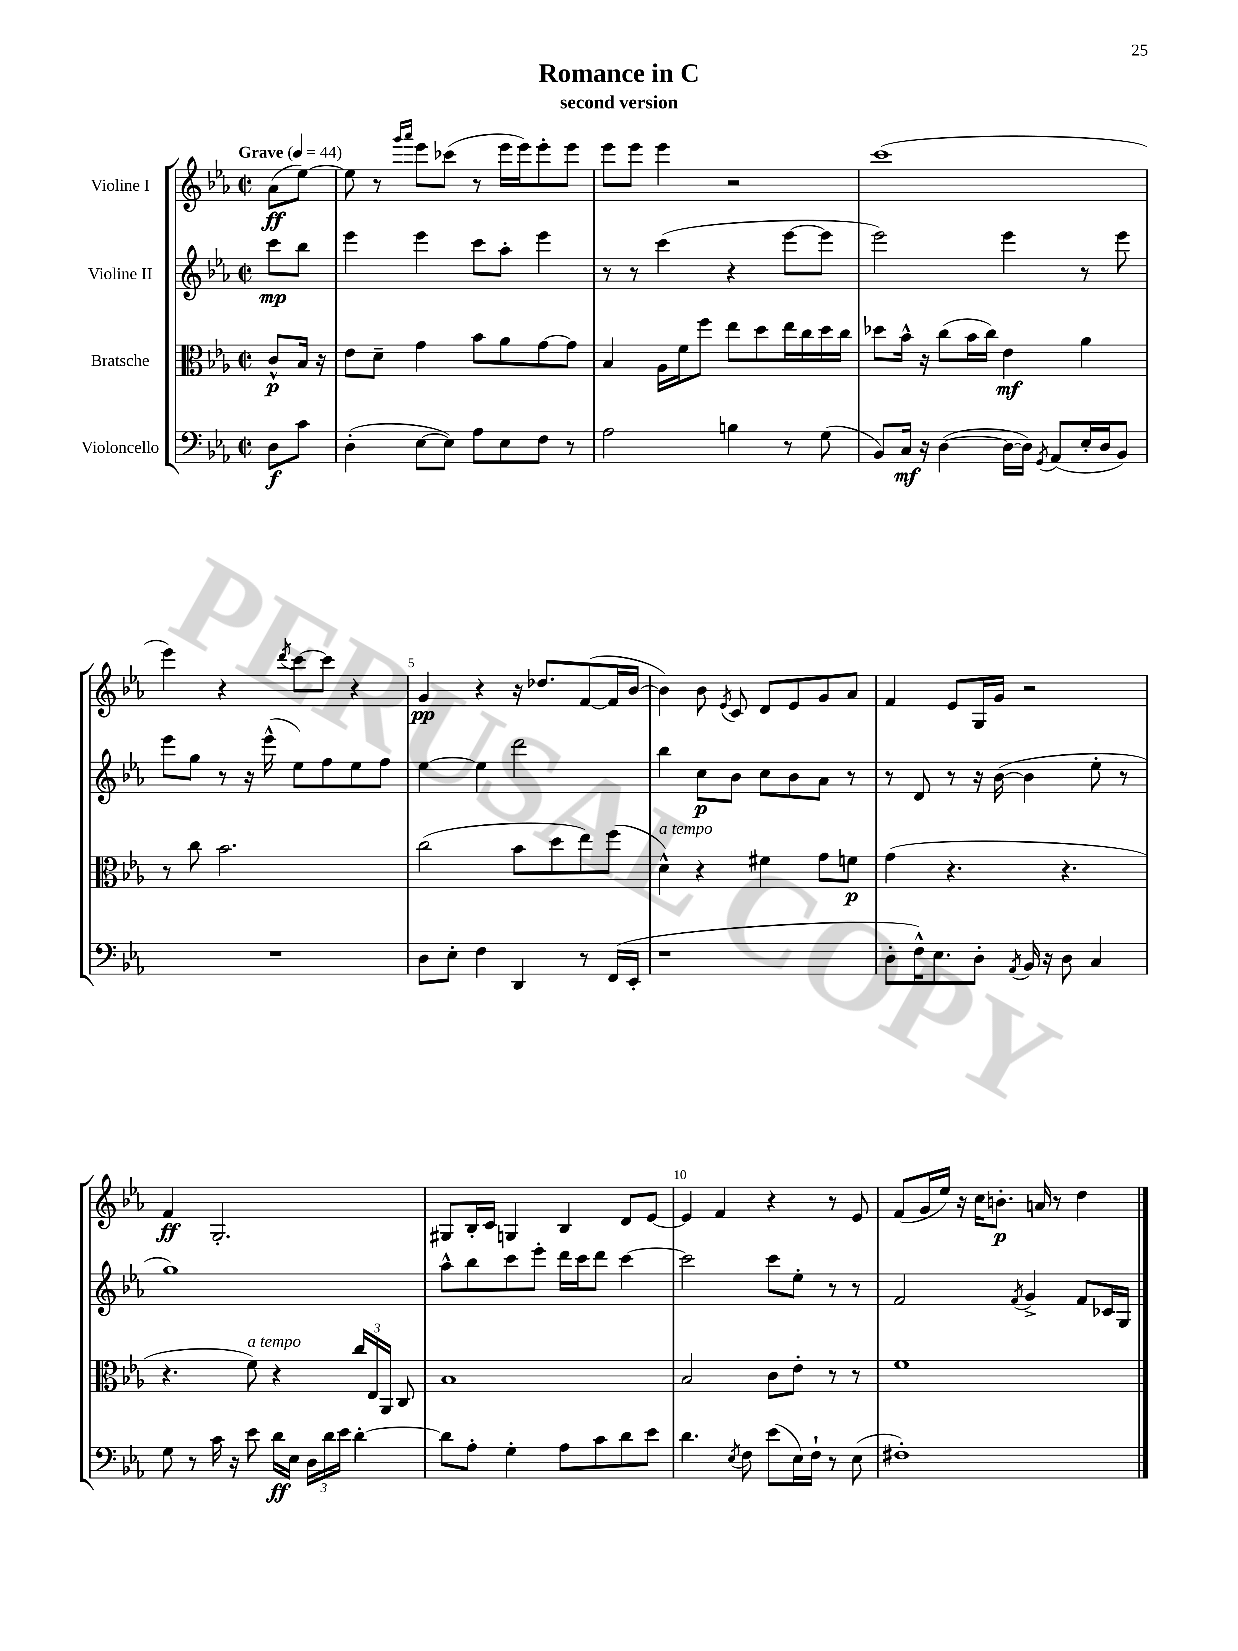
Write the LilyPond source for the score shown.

\header { title = "Romance in C" subtitle = "second version" }
<<
\new StaffGroup <<
\new Staff = "s0" \with { instrumentName = "Violine I" } {
    \clef treble \key ees \major \defaultTimeSignature \time 2/2 \partial 4 \tempo "Grave" 4 = 44
    \autoBeamOff aes'8[\ff( ees''8]~) |
    ees''8 r8 \grace { g'''16[ aes'''16] } ees'''8[ ces'''8]( r8 ees'''16[ ees'''16) ees'''8-. ees'''8] |
    ees'''8[ ees'''8] ees'''4 r2 |
    c'''1( |
    ees'''4) r4 \acciaccatura { d'''8 } c'''8[~ c'''8] r4 |
    g'4\pp r4 r16 des''8.[ f'8~( f'16 bes'16]~ |
    bes'4) bes'8 \acciaccatura { ees'8 } c'8 d'8[ ees'8 g'8 aes'8] |
    f'4 ees'8[ g16 g'16] r2 |
    f'4\ff g2.-. |
    gis8[ bes16-. c'16] g4 bes4 d'8[ ees'8]~ |
    ees'4 f'4 r4 r8 ees'8 |
    f'8[( g'16 ees''16]) r16 c''16[ b'8.]-.\p a'16 r8 d''4 \bar "|." |
}
\new Staff = "s1" \with { instrumentName = "Violine II" } {
    \clef treble \key ees \major \defaultTimeSignature \time 2/2 \partial 4
    \autoBeamOff c'''8[\mp bes''8] |
    ees'''4 ees'''4 c'''8[ aes''8]-. ees'''4 |
    r8 r8 c'''4( r4 ees'''8[~ ees'''8] |
    ees'''2) ees'''4 r8 ees'''8 |
    ees'''8[ g''8] r8 r16 ees'''16-^( ees''8[) f''8 ees''8 f''8] |
    ees''4~ ees''4 d'''2 |
    bes''4 c''8[\p bes'8] c''8[ bes'8 aes'8] r8 |
    r8 d'8 r8 r16 bes'16~( bes'4 ees''8-. r8 |
    g''1) |
    aes''8[-^ bes''8 c'''8 ees'''8]-. d'''16[ c'''16 d'''8] c'''4~ |
    c'''2 c'''8[ ees''8]-. r8 r8 |
    f'2 \acciaccatura { f'8 } g'4-> f'8[ ces'16 g16] \bar "|." |
}
\new Staff = "s2" \with { instrumentName = "Bratsche" } {
    \clef alto \key ees \major \defaultTimeSignature \time 2/2 \partial 4
    \autoBeamOff c'8[-^\p bes16] r16 |
    ees'8[ d'8]-- g'4 bes'8[ aes'8 g'8~ g'8] |
    bes4 aes16[ f'16 f''8] ees''8[ d''8 ees''16 c''16 d''16 c''16] |
    des''8[ bes'16]-^ r16 c''8[( bes'16 c''16]) ees'4\mf aes'4 |
    r8 c''8 bes'2. |
    c''2( bes'8[ d''8 ees''8) f''8]( |
    d'4-^^\markup { \italic "a tempo" }) r4 fis'4 g'8[ f'8]\p |
    g'4( r4. r4. |
    r4. f'8^\markup { \italic "a tempo" }) r4 \tuplet 3/2 { c''16[ ees16 aes,16] } c8 |
    bes1 |
    bes2 c'8[ ees'8]-. r8 r8 |
    f'1 \bar "|." |
}
\new Staff = "s3" \with { instrumentName = "Violoncello" } {
    \clef bass \key ees \major \defaultTimeSignature \time 2/2 \partial 4
    \autoBeamOff d8[\f c'8] |
    d4-.( ees8[~ ees8]) aes8[ ees8 f8] r8 |
    aes2 b4 r8 g8( |
    bes,8[) c16]\mf r16 d4~( d16[~ d16]) \acciaccatura { g,8 } aes,8[( ees16-. d16 bes,8]) |
    R1 |
    d8[ ees8]-. f4 d,4 r8 f,16[( ees,16]-. |
    r1 |
    d8[-. f16-^) ees8. d8]-. \acciaccatura { aes,8 } bes,16 r16 d8 c4 |
    g8 r8 c'16 r16 ees'8 d'16[\ff ees16] \tuplet 3/2 { d16[ d'16 ees'16] } d'4~-. |
    d'8[ aes8]-. g4-. aes8[ c'8 d'8 ees'8] |
    d'4. \acciaccatura { ees8 } f8 ees'8[( ees16) f16]-! r8 ees8( |
    fis1-.) \bar "|." |
}
>>
>>
\layout { \context { \Score \override BarNumber.break-visibility = ##(#f #t #t) barNumberVisibility = #(every-nth-bar-number-visible 5) } }
